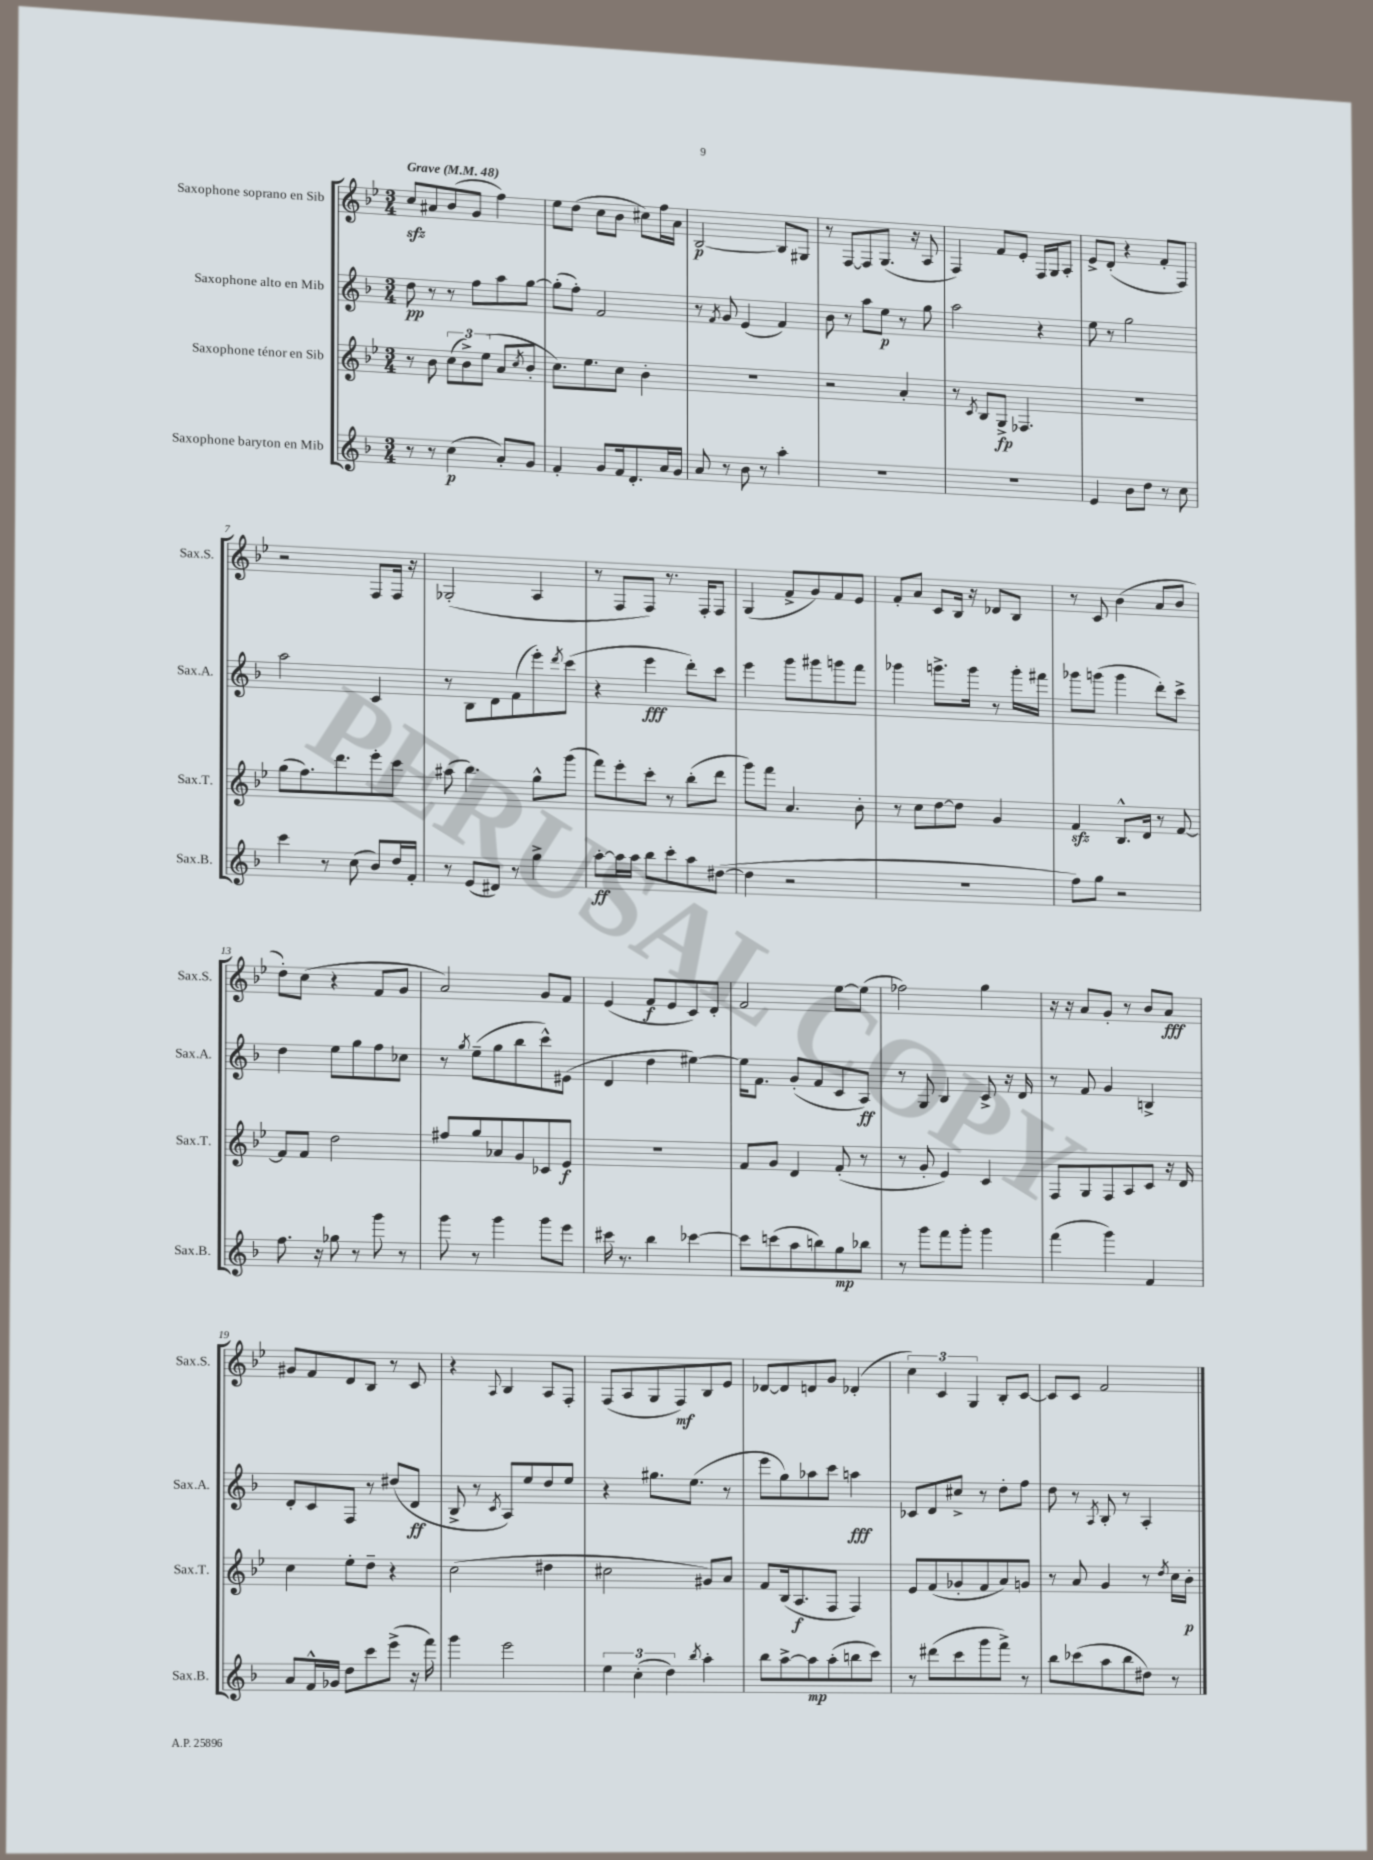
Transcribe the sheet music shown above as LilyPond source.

<<
\new StaffGroup <<
\new Staff = "s0" \with { instrumentName = "Saxophone soprano en Sib" shortInstrumentName = "Sax.S." } {
    \clef treble \key bes \major \numericTimeSignature \time 3/4 \tempo "Grave" 4 = 48
    c''8\sfz ais'8 bes'8( g'8 f''4) |
    ees''8 d''8( c''8 bes'8 cis''8) f''16 a'16 |
    bes2~\p bes8 gis8 |
    r8 f8~ f8 g8.( r16 a8 |
    f4) f'8 ees'8-. f16 g16 a8-. |
    ees'8-> d'8-.( r4 f'8-. f8) |
    r2 f8 f16 r16 |
    ges2-.( a4 |
    r8 f8 f8) r8. f16-. f8 |
    g4( f'8-> g'8) f'8 ees'8 |
    f'8-. a'8 c'8 bes16 r16 des'8 bes8 |
    r8 c'8 bes'4( a'8 bes'8 |
    d''8-.) c''8( r4 f'8 g'8 |
    a'2) g'8 f'8 |
    ees'4( f'8\f ees'8 c'8) d'8-. |
    f'2 ees''8~ ees''8( |
    fes''2) g''4 |
    r16 r16 a'8 g'8-. r8 bes'8 a'8\fff |
    gis'8 f'8 d'8 bes8 r8 c'8 |
    r4 \appoggiatura { a8 } bes4 a8 f8-. |
    f8( a8 g8 f8\mf) bes8 ees'8 |
    des'8~ des'8 d'8 g'8 des'4-.( |
    \tuplet 3/2 { c''4) c'4 g4 } bes8-. c'8~ |
    c'8 c'8 f'2 \bar "|." |
}
\new Staff = "s1" \with { instrumentName = "Saxophone alto en Mib" shortInstrumentName = "Sax.A." } {
    \clef treble \key f \major \numericTimeSignature \time 3/4
    d''8\pp r8 r8 f''8 a''8 g''8~ |
    g''8-.( f''8-.) f'2 |
    r8 \acciaccatura { f'8 } g'8 e'4( f'4) |
    bes'8 r8 a''8 e''8\p r8 g''8 |
    a''2 r4 |
    e''8 r8 g''2 |
    a''2 c'4 |
    r8 bes8 d'8 f'8( e'''8-.) \acciaccatura { d'''8 } c'''8( |
    r4 e'''4\fff d'''8-.) c'''8 |
    e'''4 g'''8 gis'''8 g'''8 f'''8 |
    ges'''4 g'''8.-> g'''16 r8 g'''16-. fis'''16 |
    ges'''8 g'''8( g'''4 d'''8-.) c'''8-> |
    d''4 e''8 g''8 f''8 ces''8 |
    r8 \acciaccatura { g''8 } e''8--( g''8 bes''8 c'''8-^) eis'8( |
    d'4 d''4 eis''4~) |
    eis''16 f'8. g'8-.( f'8 c'8 a8\ff) |
    r8 g8 bes4 c'8-> r16 d'16 |
    r8 f'8 g'4 b4-> |
    d'8-. c'8 f8 r8 dis''8( d'8\ff |
    bes8-> r8 \acciaccatura { c'8 } a8) e''8 d''8 e''8 |
    r4 gis''8. e''8.( r8 |
    e'''8 g''8) aes''8 c'''8 a''4\fff |
    ces'8 d'8 cis''8-> r8 d''8-. f''8 |
    d''8 r8 \acciaccatura { a8 } bes8-. r8 a4-. \bar "|." |
}
\new Staff = "s2" \with { instrumentName = "Saxophone ténor en Sib" shortInstrumentName = "Sax.T." } {
    \clef treble \key bes \major \numericTimeSignature \time 3/4
    r8 bes'8 \tuplet 3/2 { c''8( bes'8->) ees''8( } a'8 \acciaccatura { c''8 } bes'8-. |
    c''8.) ees''8. c''8 bes'4-. |
    R2. |
    r2 a'4-. |
    r8 \acciaccatura { c'8 } bes8 g8->\fp fes4. |
    R2. |
    g''8( f''8.) d'''8. ees'''8-. c'''8 |
    ais''8( bes''4.) g''8-^ g'''8( |
    f'''8) ees'''8-. c'''8-. r8 bes''8-.( d'''8 |
    g'''8) f'''8 a'4. bes'8-. |
    r8 c''8 d''8~ d''8 g'4 |
    f'4\sfz bes8.-^ d'16 r8 f'8~ |
    f'8 f'8 d''2 |
    fis''8 g''8 aes'8 g'8 ces'8 ees'8\f |
    R2. |
    f'8 g'8 d'4 f'8-.( r8 |
    r8 g'8-. ees'4) c'4 |
    f8 g8 f8 a8 c'8 r16 d'16 |
    c''4 ees''8-. d''8-- r4 |
    c''2( dis''4 |
    cis''2 gis'8) a'8 |
    f'8 bes16( a8.\f f8 f4) |
    ees'8 f'8( ges'8-. f'8 a'8) g'8 |
    r8 a'8 g'4 r8 \acciaccatura { d''8 } c''16 bes'16-.\p \bar "|." |
}
\new Staff = "s3" \with { instrumentName = "Saxophone baryton en Mib" shortInstrumentName = "Sax.B." } {
    \clef treble \key f \major \numericTimeSignature \time 3/4
    r8 r8 c''4\p( a'8-.) g'8 |
    f'4-. g'8 f'16 d'8.-. a'16 g'16 |
    a'8 r8 bes'8 r8 a''4-. |
    R2. |
    R2. |
    e'4 bes'8 d''8 r8 c''8 |
    c'''4 r8 c''8( bes'8) d''16 f'16-. |
    r8 e'8( dis'8) r8 g''4-> |
    a''8~-.\ff a''16 a''16 bes''8 c'''8-. a''8 dis''8~( |
    dis''4 r2 |
    R2. |
    f''8) g''8 r2 |
    f''8. r16 ges''8 r8 g'''8 r8 |
    g'''8 r8 g'''4 g'''8 e'''8 |
    cis'''16 r8. bes''4 ces'''4~ |
    ces'''8 c'''8( a''8 b''8) g''8\mp bes''8 |
    r8 g'''8 f'''8 g'''8-. g'''4 |
    f'''4( g'''4) f'4 |
    a'8 f'16-^ ges'16 d''8 c'''8 e'''8->( r16 f'''16) |
    g'''4 e'''2 |
    \tuplet 3/2 { e''4 c''4-.( d''4) } \acciaccatura { bes''8 } a''4-. |
    bes''8 a''8~-> a''8\mp a''8-.( b''8 c'''8) |
    r8 dis'''8( c'''8 g'''8 f'''8->) r8 |
    bes''8 ces'''8( a''8 bes''8 dis''8) r8 \bar "|." |
}
>>
>>
